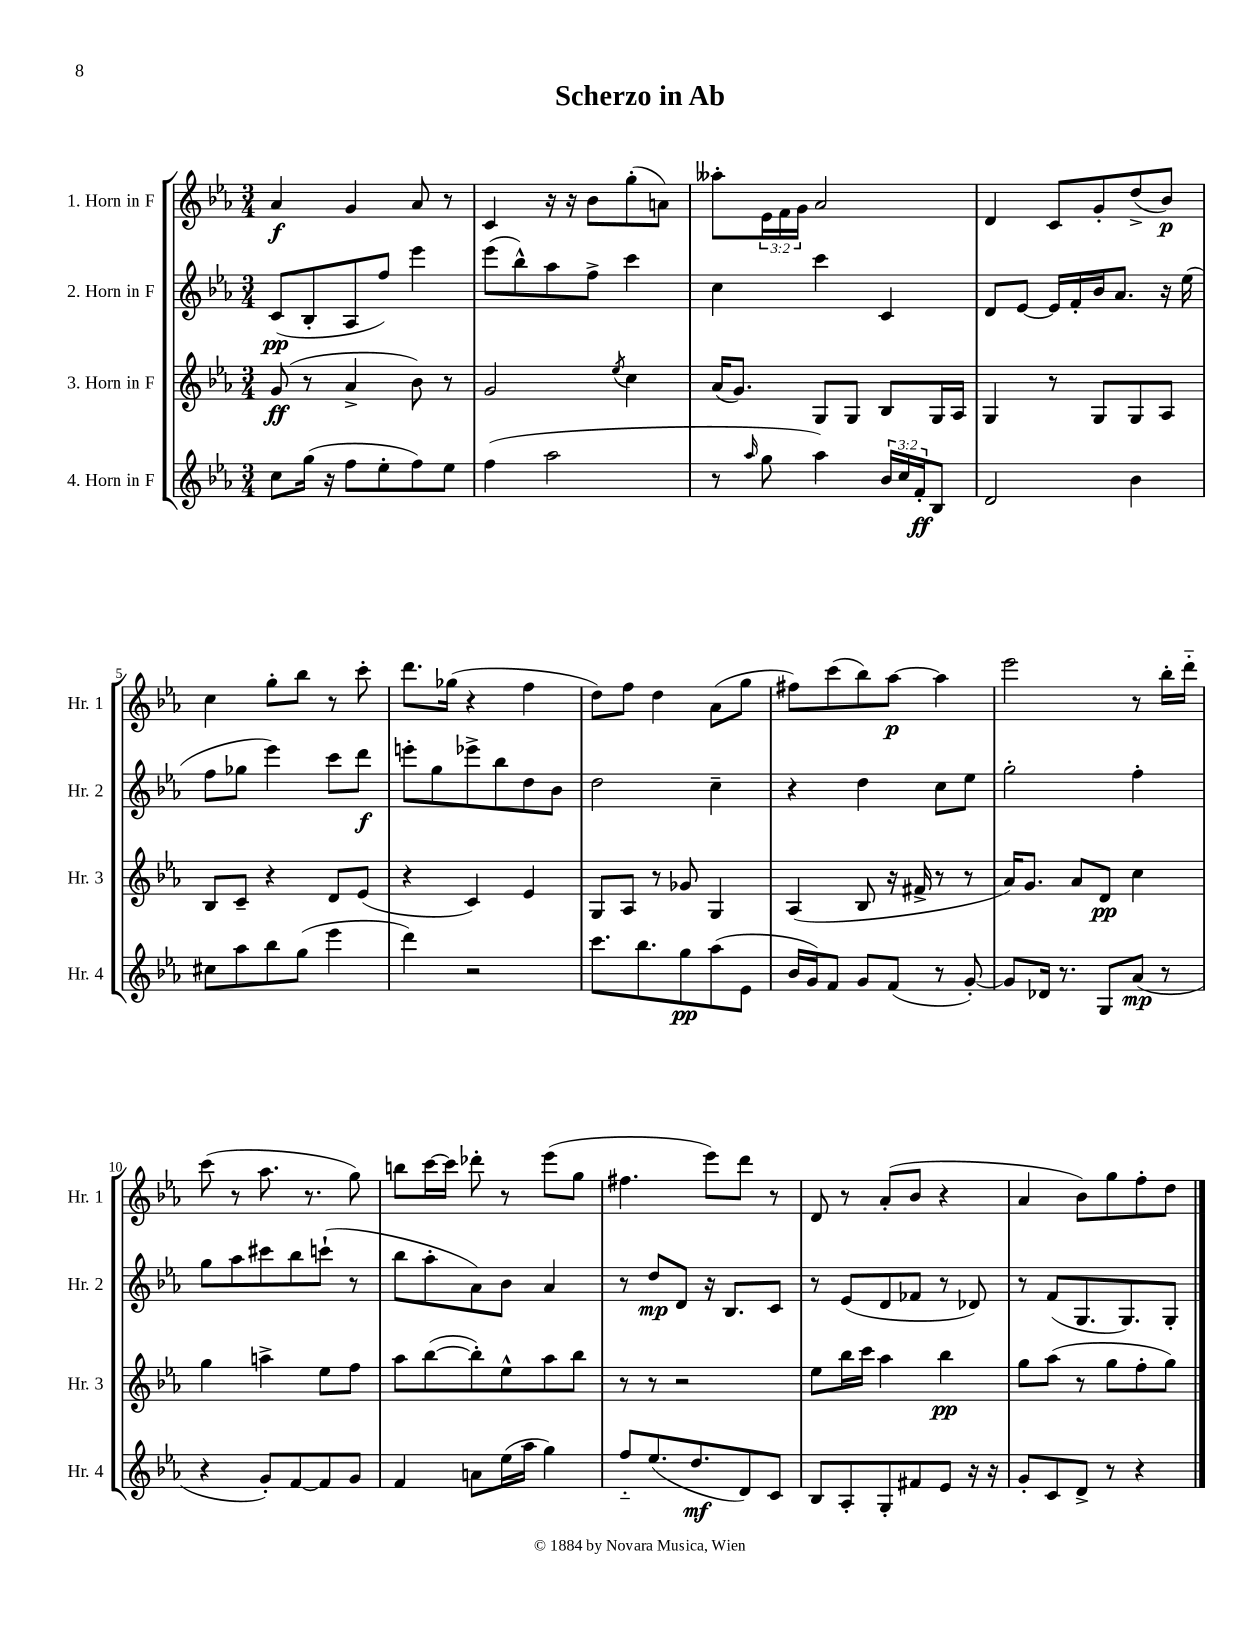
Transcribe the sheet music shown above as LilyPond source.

\header { title = "Scherzo in Ab" }
<<
\new StaffGroup <<
\new Staff = "s0" \with { instrumentName = "1. Horn in F" shortInstrumentName = "Hr. 1" } {
    \clef treble \key ees \major \numericTimeSignature \time 3/4 \override Staff.TupletNumber.text = #tuplet-number::calc-fraction-text
    aes'4\f g'4 aes'8 r8 |
    c'4 r16 r16 bes'8 g''8-.( a'8) |
    aeses''8-. \tuplet 3/2 { ees'16 f'16 g'16 } aes'2 |
    d'4 c'8 g'8-. d''8->( bes'8\p) |
    c''4 g''8-. bes''8 r8 c'''8-. |
    d'''8. ges''16( r4 f''4 |
    d''8) f''8 d''4 aes'8( g''8 |
    fis''8) c'''8( bes''8) aes''8~\p aes''4 |
    ees'''2 r8 bes''16-. d'''16-_ |
    c'''8( r8 aes''8. r8. g''8) |
    b''8 c'''16~ c'''16 des'''8-. r8 ees'''8( g''8 |
    fis''4. ees'''8) d'''8 r8 |
    d'8 r8 aes'8-.( bes'8 r4 |
    aes'4 bes'8) g''8 f''8-. d''8 \bar "|." |
}
\new Staff = "s1" \with { instrumentName = "2. Horn in F" shortInstrumentName = "Hr. 2" } {
    \clef treble \key ees \major \numericTimeSignature \time 3/4
    c'8\pp( bes8-. aes8 f''8) ees'''4 |
    ees'''8( bes''8-^) aes''8 f''8-> c'''4 |
    c''4 c'''4 c'4 |
    d'8 ees'8~ ees'16 f'16-. bes'16 aes'8. r16 ees''16( |
    f''8 ges''8 ees'''4) c'''8 d'''8\f |
    e'''8-. g''8 ees'''8-> bes''8 d''8 bes'8 |
    d''2 c''4-- |
    r4 d''4 c''8 ees''8 |
    g''2-. f''4-. |
    g''8 aes''8 cis'''8 bes''8 c'''8-!( r8 |
    bes''8 aes''8-. aes'8) bes'8 aes'4 |
    r8 d''8\mp d'8 r16 bes8. c'8 |
    r8 ees'8( d'8 fes'8 r8 des'8) |
    r8 f'8( g8. g8.) g8-. \bar "|." |
}
\new Staff = "s2" \with { instrumentName = "3. Horn in F" shortInstrumentName = "Hr. 3" } {
    \clef treble \key ees \major \numericTimeSignature \time 3/4
    g'8\ff( r8 aes'4-> bes'8) r8 |
    g'2 \acciaccatura { ees''8 } c''4 |
    aes'16( g'8.) g8 g8 bes8 g16 aes16 |
    g4 r8 g8 g8 aes8 |
    bes8 c'8-- r4 d'8 ees'8( |
    r4 c'4) ees'4 |
    g8 aes8 r8 ges'8 g4 |
    aes4( bes8 r16 fis'16-> r8 r8 |
    aes'16) g'8. aes'8 d'8\pp c''4 |
    g''4 a''4-> ees''8 f''8 |
    aes''8 bes''8~( bes''8-.) ees''8-^ aes''8 bes''8 |
    r8 r8 r2 |
    ees''8 bes''16 c'''16 aes''4 bes''4\pp |
    g''8 aes''8( r8 g''8 f''8-. g''8) \bar "|." |
}
\new Staff = "s3" \with { instrumentName = "4. Horn in F" shortInstrumentName = "Hr. 4" } {
    \clef treble \key ees \major \numericTimeSignature \time 3/4 \override Staff.TupletNumber.text = #tuplet-number::calc-fraction-text
    c''8 g''16( r16 f''8 ees''8-. f''8) ees''8 |
    f''4( aes''2 |
    r8 \grace { aes''16 } g''8 aes''4) \tuplet 3/2 { bes'16 c''16 f'16-.\ff } bes8 |
    d'2 bes'4 |
    cis''8 aes''8 bes''8 g''8( ees'''4 |
    d'''4) r2 |
    c'''8. bes''8. g''8\pp aes''8( ees'8 |
    bes'16 g'16) f'8 g'8 f'8( r8 g'8~-.) |
    g'8 des'16 r8. g8 aes'8\mp( r8 |
    r4 g'8-.) f'8~ f'8 g'8 |
    f'4 a'8 ees''16( aes''16 g''4) |
    f''8-_ ees''8.( d''8.\mf d'8) c'8 |
    bes8 aes8-. g8-. fis'8 ees'8 r16 r16 |
    g'8-. c'8 d'8-> r8 r4 \bar "|." |
}
>>
>>
